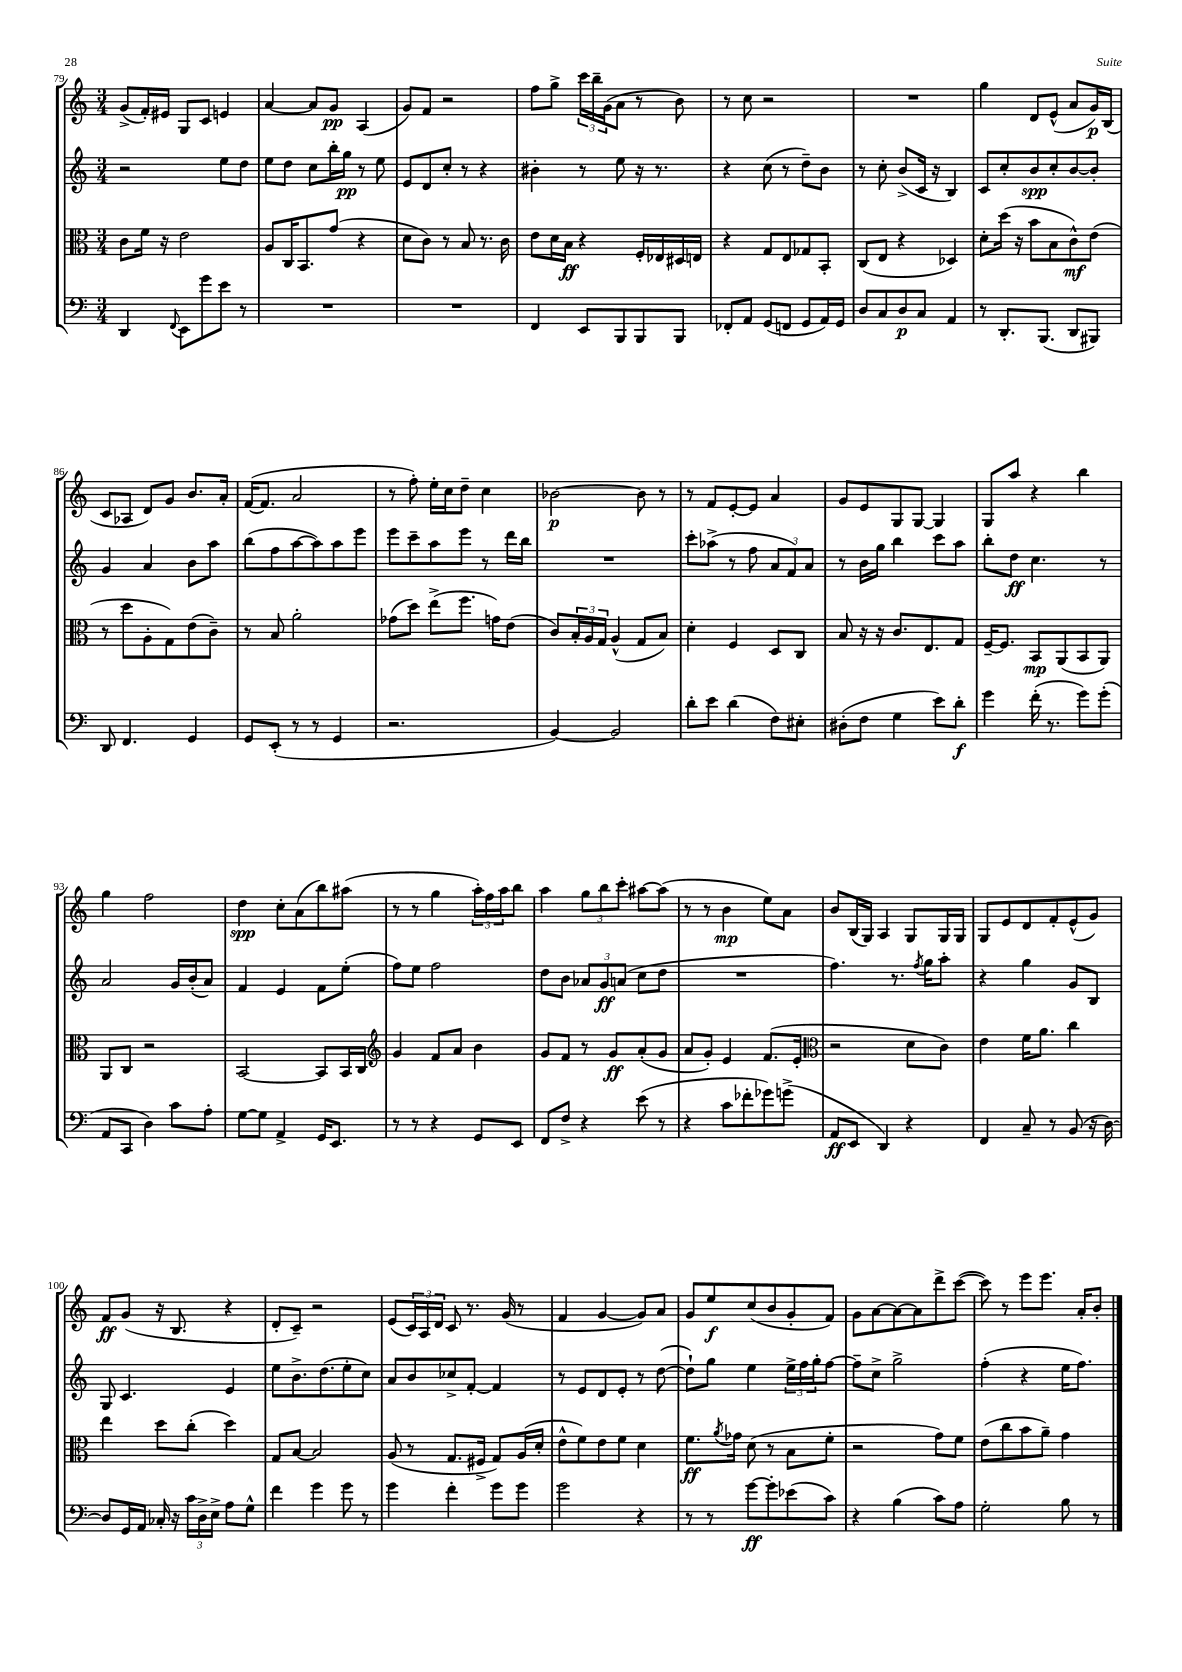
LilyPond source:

<<
\new StaffGroup <<
\new Staff = "s0" {
    \clef treble \key c \major \numericTimeSignature \time 3/4
    g'8->( f'16-.) eis'16 g8 c'8 e'4 |
    a'4~ a'8 g'8\pp a4( |
    g'8) f'8 r2 |
    f''8 g''8-> \tuplet 3/2 { c'''16 b''16-- g'16( } a'8 r8 b'8) |
    r8 c''8 r2 |
    R2. |
    g''4 d'8 e'8-^( a'8 g'16\p) b16( |
    c'8 aes8 d'8) g'8 b'8. a'16-. |
    f'16~( f'8. a'2 |
    r8 f''8-.) e''16-. c''16 d''8-- c''4 |
    bes'2~\p bes'8 r8 |
    r8 f'8 e'8~-. e'8 a'4 |
    g'8 e'8 g8 g8~ g4 |
    g8 a''8 r4 b''4 |
    g''4 f''2 |
    d''4\spp c''8-. a'8( b''8) ais''8( |
    r8 r8 g''4 \tuplet 3/2 { a''16-.) f''16 a''16 } b''8 |
    a''4 \tuplet 3/2 { g''8 b''8 c'''8-. } ais''8~ ais''8( |
    r8 r8 b'4\mp e''8) a'8 |
    b'8 b16( g16) a4 g8 g16 g16 |
    g8 e'8 d'8 f'8-. e'8-^( g'8) |
    f'8\ff g'8( r16 b8. r4 |
    d'8-. c'8--) r2 |
    e'8( \tuplet 3/2 { c'16) a16 d'16 } c'8 r8. g'16( r8 |
    f'4 g'4~ g'8) a'8 |
    g'8 e''8\f c''8( b'8 g'8-. f'8) |
    g'8 a'8~ a'8~ a'8 d'''8-> c'''8~( |
    c'''8) r8 e'''8 e'''8. a'16-. b'8-. \bar "|." |
}
\new Staff = "s1" {
    \clef treble \key c \major \numericTimeSignature \time 3/4
    r2 e''8 d''8 |
    e''8 d''8 c''8 b''16-. g''16\pp r8 e''8 |
    e'8 d'8 c''8-. r8 r4 |
    bis'4-. r8 e''8 r16 r8. |
    r4 c''8( r8 d''8--) b'8 |
    r8 c''8-. b'8->( c'16 r16 b4) |
    c'8 c''8-. b'8\spp c''8-. b'8~ b'8-. |
    g'4 a'4 b'8 a''8 |
    b''8( f''8 a''8~ a''8) a''8 e'''8 |
    e'''8 c'''8-- a''8 e'''8 r8 d'''16 b''16 |
    R2. |
    c'''8-. aes''8->( r8 f''8 \tuplet 3/2 { a'8 f'8) a'8 } |
    r8 b'16 g''16 b''4 c'''8 a''8 |
    b''8-. d''8\ff c''4. r8 |
    a'2 g'16 b'16-.( a'8) |
    f'4 e'4 f'8 e''8-.( |
    f''8) e''8 f''2 |
    d''8 b'8 \tuplet 3/2 { aes'8 g'8\ff a'8( } c''8 d''8 |
    R2. |
    f''4.) r8. \acciaccatura { f''8 } g''16 a''8-. |
    r4 g''4 g'8 b8 |
    g8 c'4. e'4 |
    e''8 b'8.-> d''8.( e''8-. c''8) |
    a'8 b'8 ces''8-> f'8~-. f'4 |
    r8 e'8 d'8 e'8-. r8 d''8~( |
    d''8-!) g''8 e''4 \tuplet 3/2 { e''16-> f''16 g''16-. } f''8~ |
    f''8-- c''8-> g''2-> |
    f''4-.( r4 e''16 f''8.) \bar "|." |
}
\new Staff = "s2" {
    \clef alto \key c \major \numericTimeSignature \time 3/4
    c'8 f'16 r16 e'2 |
    a8 c16 b,8. g'8( r4 |
    d'8 c'8) r8 b8 r8. c'16 |
    e'8 d'16 b16\ff r4 f16-. ees16 dis16 e16 |
    r4 g8 e8 ges8 b,8-. |
    c8( e8 r4 des4) |
    d'8-. d''16( r16 b'8 b8 c'8-^\mf) e'8( |
    r8 d''8 a8-. g8) e'8( c'8--) |
    r8 b8 a'2-. |
    ges'8( d''8) e''8->( f''8. g'16) e'8( |
    c'8) \tuplet 3/2 { b16-. a16 g16 } a4-^( g8 b8) |
    d'4-. f4 d8 c8 |
    b8 r16 r16 c'8. e8. g8 |
    f16~-- f8. b,8\mp a,8( b,8 a,8) |
    a,8 c8 r2 |
    b,2~ b,8 b,16 c16 |
    \clef treble g'4 f'8 a'8 b'4 |
    g'8 f'8 r8 g'8\ff a'8-.( g'8 |
    a'8 g'8-.) e'4 f'8.( e'16-. |
    \clef alto r2 d'8 c'8) |
    e'4 f'16 a'8. c''4 |
    e''4 d''8 c''8-.( d''4) |
    g8 b8~ b2 |
    a8( r8 g8. fis16-> g8) a16( d'16-. |
    e'8-^ f'8) e'8 f'8 d'4 |
    f'8.\ff \acciaccatura { a'8 } ges'16 d'8( r8 b8 f'8-. |
    r2 g'8) f'8 |
    e'8( c''8 b'8 a'8--) g'4 \bar "|." |
}
\new Staff = "s3" {
    \clef bass \key c \major \numericTimeSignature \time 3/4
    d,4 \appoggiatura { f,8 } e,8 g'8 e'8 r8 |
    R2. |
    R2. |
    f,4 e,8 b,,8 b,,8 b,,8 |
    fes,8-. a,8 g,8( f,8 g,8 a,16) g,16 |
    d8 c8 d8\p c8 a,4 |
    r8 d,8.-. b,,8.( d,8 bis,,8) |
    d,8 f,4. g,4 |
    g,8 e,8-.( r8 r8 g,4 |
    r2. |
    b,4~) b,2 |
    d'8-. e'8 d'4( f8) eis8-. |
    dis8-.( f8 g4 e'8) d'8-.\f |
    g'4 f'16-.( r8. g'8) g'8-.( |
    a,8 c,8 d4) c'8 a8-. |
    g8~ g8 a,4-> g,16 e,8. |
    r8 r8 r4 g,8 e,8 |
    f,8 f8-> r4 e'8( r8 |
    r4 c'8 fes'8-. ges'8) g'8->( |
    a,8\ff e,8 d,4) r4 |
    f,4 c8-- r8 b,8( r16 d16~) |
    d8 g,16 a,16 ces16-. r16 \tuplet 3/2 { c'16 d16-> e16-> } a8 g8-^ |
    f'4 g'4 g'8 r8 |
    g'4 f'4-. g'8 g'8 |
    g'2 r4 |
    r8 r8 g'8~\ff g'8-. ees'8( c'8) |
    r4 b4( c'8) a8 |
    g2-. b8 r8 \bar "|." |
}
>>
>>
\layout { \context { \Score currentBarNumber = #79 } }
